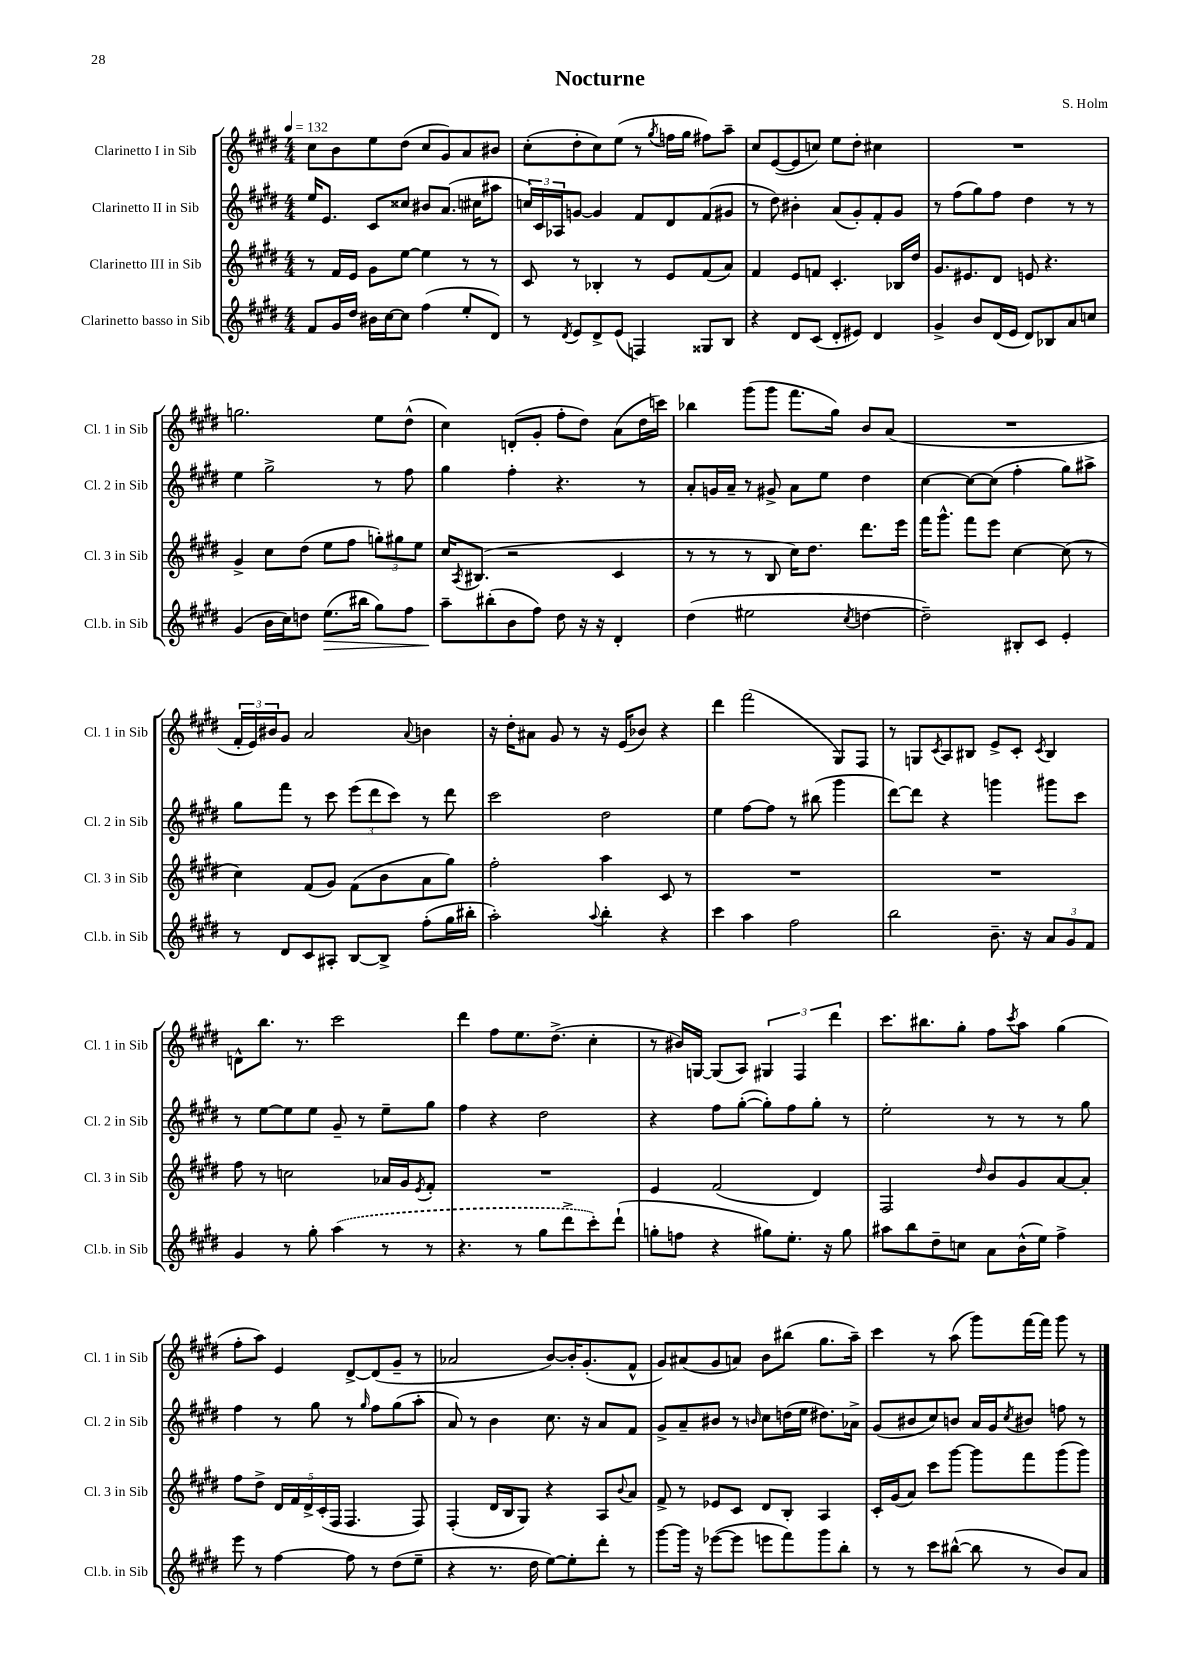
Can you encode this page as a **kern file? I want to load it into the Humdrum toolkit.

**kern	**dynam	**kern	**kern	**kern
*part4	*part4	*part3	*part2	*part1
*staff4	*staff4	*staff3	*staff2	*staff1
*I"Clarinetto basso in Sib	*	*I"Clarinetto III in Sib	*I"Clarinetto II in Sib	*I"Clarinetto I in Sib
*I'Cl.b. in Sib	*	*I'Cl. 3 in Sib	*I'Cl. 2 in Sib	*I'Cl. 1 in Sib
*clefG2	*	*clefG2	*clefG2	*clefG2
*k[f#c#g#d#]	*	*k[f#c#g#d#]	*k[f#c#g#d#]	*k[f#c#g#d#]
*M4/4	*	*M4/4	*M4/4	*M4/4
*MM132	*	*MM132	*MM132	*MM132
=1	=1	=1	=1	=1
8f#/L	.	8r	16ee/KL	8cc#\L
.	.	.	8.e/J	.
16g#/L	.	16f#/LL	.	8b\
16dd#/JJ	.	16e/JJ	.	.
16b#X\LL	.	8g#\L	8c#/L	8ee\
[16cc#\J	.	.	.	.
8cc#\J]	.	[8ee\J	8cc##X/J	(8dd#\J
(4ff#\	.	4ee\]	8b#X/L	8cc#/L
.	.	.	(8.a/J	8g#/)
8ee'/L	.	8r	.	8a/
.	.	.	16cc#X\KL	.
8d#/J)	.	8r	8aa#X\J	8b#X/J
=2	=2	=2	=2	=2
8r	.	8c#/	24ccn/LL)	(8cc#'\L
.	.	.	24c#/	.
.	.	.	24A-X/J	.
8qd#/	.	.	.	.
8e/L	.	8r	[8gn/J	8dd#'\
8d#^/	.	4B-X'/	4g/]	8cc#\)
(8e/J	.	.	.	(8ee\J
4Fn/)	.	8r	8f#/L	8r
.	.	.	.	8qgg#/
.	.	8e/L	8d#/	16ffn\LL
.	.	.	.	16gg#\JJ
8G##X/L	.	(8f#/	(8f#/	8ff#X\L)
8B/J	.	8a/J)	8g#X/J	8aa~\J
=3	=3	=3	=3	=3
4r	.	4f#/	8r	8cc#/L
.	.	.	8dd#\)	([8e/
8d#/L	.	8e/L	4b#X'\	8e/]
(8c#/J	.	8fn/J	.	8ccn/J)
8d#'/L	.	4.c#'/	(8a/L	8ee\L
8e#X/J)	.	.	8g#'/)	8dd#'\J
4d#/	.	.	8f#'/	4cc#X\
.	.	16B-X/LL	8g#/J	.
.	.	16dd#/JJ	.	.
=4	=4	=4	=4	=4
4g#^/	.	8.g#/L	8r	1r
.	.	.	(8ff#\L	.
.	.	8.e#X/	.	.
8b/L	.	.	8gg#\)	.
(16d#/L	.	8d#/J	8ff#\J	.
16e/JJ	.	.	.	.
8d#/L)	.	8en/	4dd#\	.
8B-X/	.	4.r	.	.
8a/	.	.	8r	.
8ccn/J	.	.	8r	.
!!LO:LB:g=z
=5	=5	=5	=5	=5
(4g#/	.	4g#^/	4ee\	2.ggn\
16b\LL	.	8cc#\L	2gg#^\	.
16cc#\J)	.	.	.	.
8ddn\J	.	(8dd#\J	.	.
!	!LO:HP:b	!	!	!
(8.ee\L	>	8ee\L	.	.
.	.	8ff#\J	.	.
16bb#X\Jk	.	.	.	.
8gg#\L)	.	12ggn'\L)	8r	8ee\L
.	.	12gg#X\	.	.
8ff#\J	.	.	8ff#\	(8dd#^^\J
.	.	12ee\J	.	.
=6	=6	=6	=6	=6
8aa~\L	.	16cc#/KL	4gg#\	4cc#\)
.	.	8qA/	.	.
.	.	(8.B#X/J	.	.
(8bb#X'\	]	.	.	.
8b\	.	2r	4ff#'\	(8dn'/L
8ff#\J)	.	.	.	8g#'/J
8dd#\	.	.	4.r	8ff#'\L
16r	.	.	.	8dd#\J)
16r	.	.	.	.
4d#'/	.	4c#/	.	(8a\L
.	.	.	8r	16dd#\L
.	.	.	.	16cccn\JJ)
=7	=7	=7	=7	=7
(4dd#\	.	8r	8a'/L	4bb-X\
.	.	8r	16gn/L	.
.	.	.	16a~/JJ	.
2ee#X\	.	8r	8r	(8ggg#\L
.	.	8B/	8g#X^/	8ggg#\J
.	.	16cc#\KL)	8a\L	8.fff#\L
.	.	8.dd#\J	.	.
.	.	.	8ee\J	.
.	.	.	.	16gg#\Jk)
8qcc#/	.	.	.	.
[4ddn\	.	8.ddd#\L	4dd#\	8b/L
.	.	.	.	(8a/J
.	.	16eee\Jk	.	.
=8	=8	=8	=8	=8
2dd~\])	.	16fff#\KL	[4cc#\	1r
.	.	8.ggg#^^\J	.	.
.	.	8fff#\L	8cc#\L_	.
.	.	8eee\J	(8cc#\J]	.
8B#X'/L	.	[4cc#\	4ff#'\	.
8c#/J	.	.	.	.
4e'/	.	(8cc#\]	8gg#\L)	.
.	.	8r	8aa#X^\J	.
!!LO:LB:g=z
=9	=9	=9	=9	=9
8r	.	4cc#\)	8gg#\L	24f#'/LL
.	.	.	.	24e/)
.	.	.	.	24b#X/J
8d#/L	.	.	8fff#\J	8g#/J
8c#/	.	(8f#/L	8r	2a/
8A#X'/J	.	8g#/J)	8ccc#\	.
[8B/L	.	(8f#\L	(12eee\L	.
.	.	.	12ddd#\	.
8B^/J]	.	8b\	.	.
.	.	.	12ccc#\J)	.
.	.	.	.	8qqa/
(8ff#'\L	.	8a\	8r	4bn\
16gg#\L	.	8gg#\J)	8ddd#\	.
16bb#X'\JJ	.	.	.	.
=10	=10	=10	=10	=10
2aa'\)	.	2ff#'\	2ccc#\	16r
.	.	.	.	16dd#'\KL
.	.	.	.	8a#X\J
.	.	.	.	8g#/
.	.	.	.	8r
8qqaa/	.	.	.	.
4bb'\	.	4aa\	2dd#\	16r
.	.	.	.	(16e/KL
.	.	.	.	8b-X/J)
4r	.	8c#/	.	4r
.	.	8r	.	.
=11	=11	=11	=11	=11
4ccc#\	.	1r	4ee\	4ddd#\
4aa\	.	.	[8ff#\L	(2fff#\
.	.	.	8ff#\J]	.
2ff#\	.	.	8r	.
.	.	.	(8bb#X\	.
.	.	.	4ggg#\	8G#/L)
.	.	.	.	8F#/J
=12	=12	=12	=12	=12
2bb\	.	1r	[8ddd#\L)	8r
.	.	.	8ddd#\J]	8Gn/L
.	.	.	.	8qc#/
.	.	.	4r	8A/
.	.	.	.	8B#X/J
8.b~\	.	.	4gggn\	8e^/L
.	.	.	.	8c#'/J
16r	.	.	.	.
.	.	.	.	8qc#/
12a/L	.	.	8ggg#X\L	4B#/
12g#/	.	.	.	.
.	.	.	8ccc#\J	.
12f#/J	.	.	.	.
!!LO:LB:g=z
=13	=13	=13	=13	=13
4g#/	.	8ff#\	8r	8dn^^\L
.	.	8r	[8ee\L	8.bb\J
8r	.	2ccn\	8ee\]	.
.	.	.	.	8.r
8gg#'\	.	.	8ee\J	.
(4aa\	.	.	8g#~/	2ccc#\
.	.	.	8r	.
8r	.	16a-X/LL	8ee~\L	.
.	.	16g#/J	.	.
.	.	8qe/	.	.
8r	.	8f#'/J	8gg#\J	.
=14	=14	=14	=14	=14
4.r	.	1r	4ff#\	4ddd#\
.	.	.	4r	8ff#\L
8r	.	.	.	8.ee\
8gg#\L	.	.	2dd#\	.
.	.	.	.	(8.dd#^\J
8ddd#^\	.	.	.	.
8ccc#'\)	.	.	.	4cc#'\
(8ddd#`\J	.	.	.	.
=15	=15	=15	=15	=15
8ggn'\L	.	4e/	4r	8r
8ffn\J	.	.	.	16b#X/LL)
.	.	.	.	[16Gn/JJ
4r	.	(2f#/	8ff#\L	(8G/L]
.	.	.	([8gg#'\J	8A/J)
8gg#X\L)	.	.	8gg#'\L])	6G#X/
8.ee'\J	.	.	8ff#\	.
.	.	.	.	6F#/
.	.	4d#/)	8gg#'\J	.
16r	.	.	.	.
.	.	.	.	6ddd#\
8gg#\	.	.	8r	.
=16	=16	=16	=16	=16
8aa#X\L	.	2F#/	2ee'\	8.ccc#\L
8bb\	.	.	.	.
.	.	.	.	8.bb#X\
8dd#~\	.	.	.	.
8ccn\J	.	.	.	8gg#'\J
.	.	16qqdd#/	.	.
8a\L	.	8b/L	8r	8ff#\L
.	.	.	.	8qccc#/
(16b^^\L	.	8g#/	8r	8aa\J
16ee\JJ)	.	.	.	.
4ff#^\	.	[8a/	8r	(4gg#\
.	.	8a'/J]	8gg#\	.
!!LO:LB:g=z
=17	=17	=17	=17	=17
8eee\	.	8ff#\L	4ff#\	8ff#'\L
8r	.	8dd#^\J	.	8aa\J)
[4ff#\	.	20d#/LL	8r	4e/
.	.	20f#/	.	.
.	.	20d#^/	.	.
.	.	.	8gg#\	.
.	.	(20c#'/	.	.
.	.	20F#/JJ	.	.
8ff#\]	.	4.F#/	8r	[8d#^/L
.	.	.	16qqgg#/	.
8r	.	.	8ff#\L	(8d#/]
(8dd#\L	.	.	(8gg#\	8g#~/J
8ee~\J	.	8F#/)	8aa'\J	8r
=18	=18	=18	=18	=18
4r	.	(4F#'/	8a/)	2a-X/
.	.	.	8r	.
8.r	.	16d#/LL	4b\	.
.	.	16B/J	.	.
.	.	8G#/J)	.	.
16dd#\	.	.	.	.
[8ee\L)	.	4r	8.cc#\	[8b/L)
8ee'\]	.	.	.	16b'/K]
.	.	.	16r	(8.g#'/
8ddd#'\J	.	8A/L	8a/L	.
.	.	8qqb/	.	.
8r	.	8a/J	8f#/J	8f#^^/J
=19	=19	=19	=19	=19
[8ggg#\L	.	8f#^/	8g#^/L	8g#/L)
16ggg#\Jk]	.	8r	8a~/	(8a#X/
16r	.	.	.	.
([8eee-X\L	.	8e-X/L	8b#X/J	8g#/
8eee-\J]	.	8c#/J	8r	8an/J)
.	.	.	16qqbn/	.
8eeen\L	.	8d#/L	8cc#\L	8b\L
8fff#\)	.	8B'/J	(16ddn\L	(8bb#X\J
.	.	.	16ee\JJ	.
8ggg#\	.	4A/	8.dd#X\L)	8.gg#\L
8bb'\J	.	.	.	.
.	.	.	16a-X^\Jk	16aa~\Jk)
=20	=20	=20	=20	=20
8r	.	16c#'/LL	(8g#/L	4ccc#\
.	.	(16g#/J	.	.
8r	.	8a/J)	8b#X/	.
8ccc#\L	.	8ccc#\L	8cc#/)	8r
([8bb#X^^\J	.	[8ggg#\J	8bn/J	(8aa\
8bb#\]	.	8ggg#\L]	16a/LL	8ggg#\L)
.	.	.	16g#/J	.
.	.	.	8qcc#/	.
8r	.	8fff#\	8b#X/J	[16fff#\L
.	.	.	.	16fff#\JJ]
8b/L)	.	(8ggg#\	8ffn\	8ggg#\
8a/J	.	8ggg#\J)	8r	8r
==	==	==	==	==
*-	*-	*-	*-	*-
